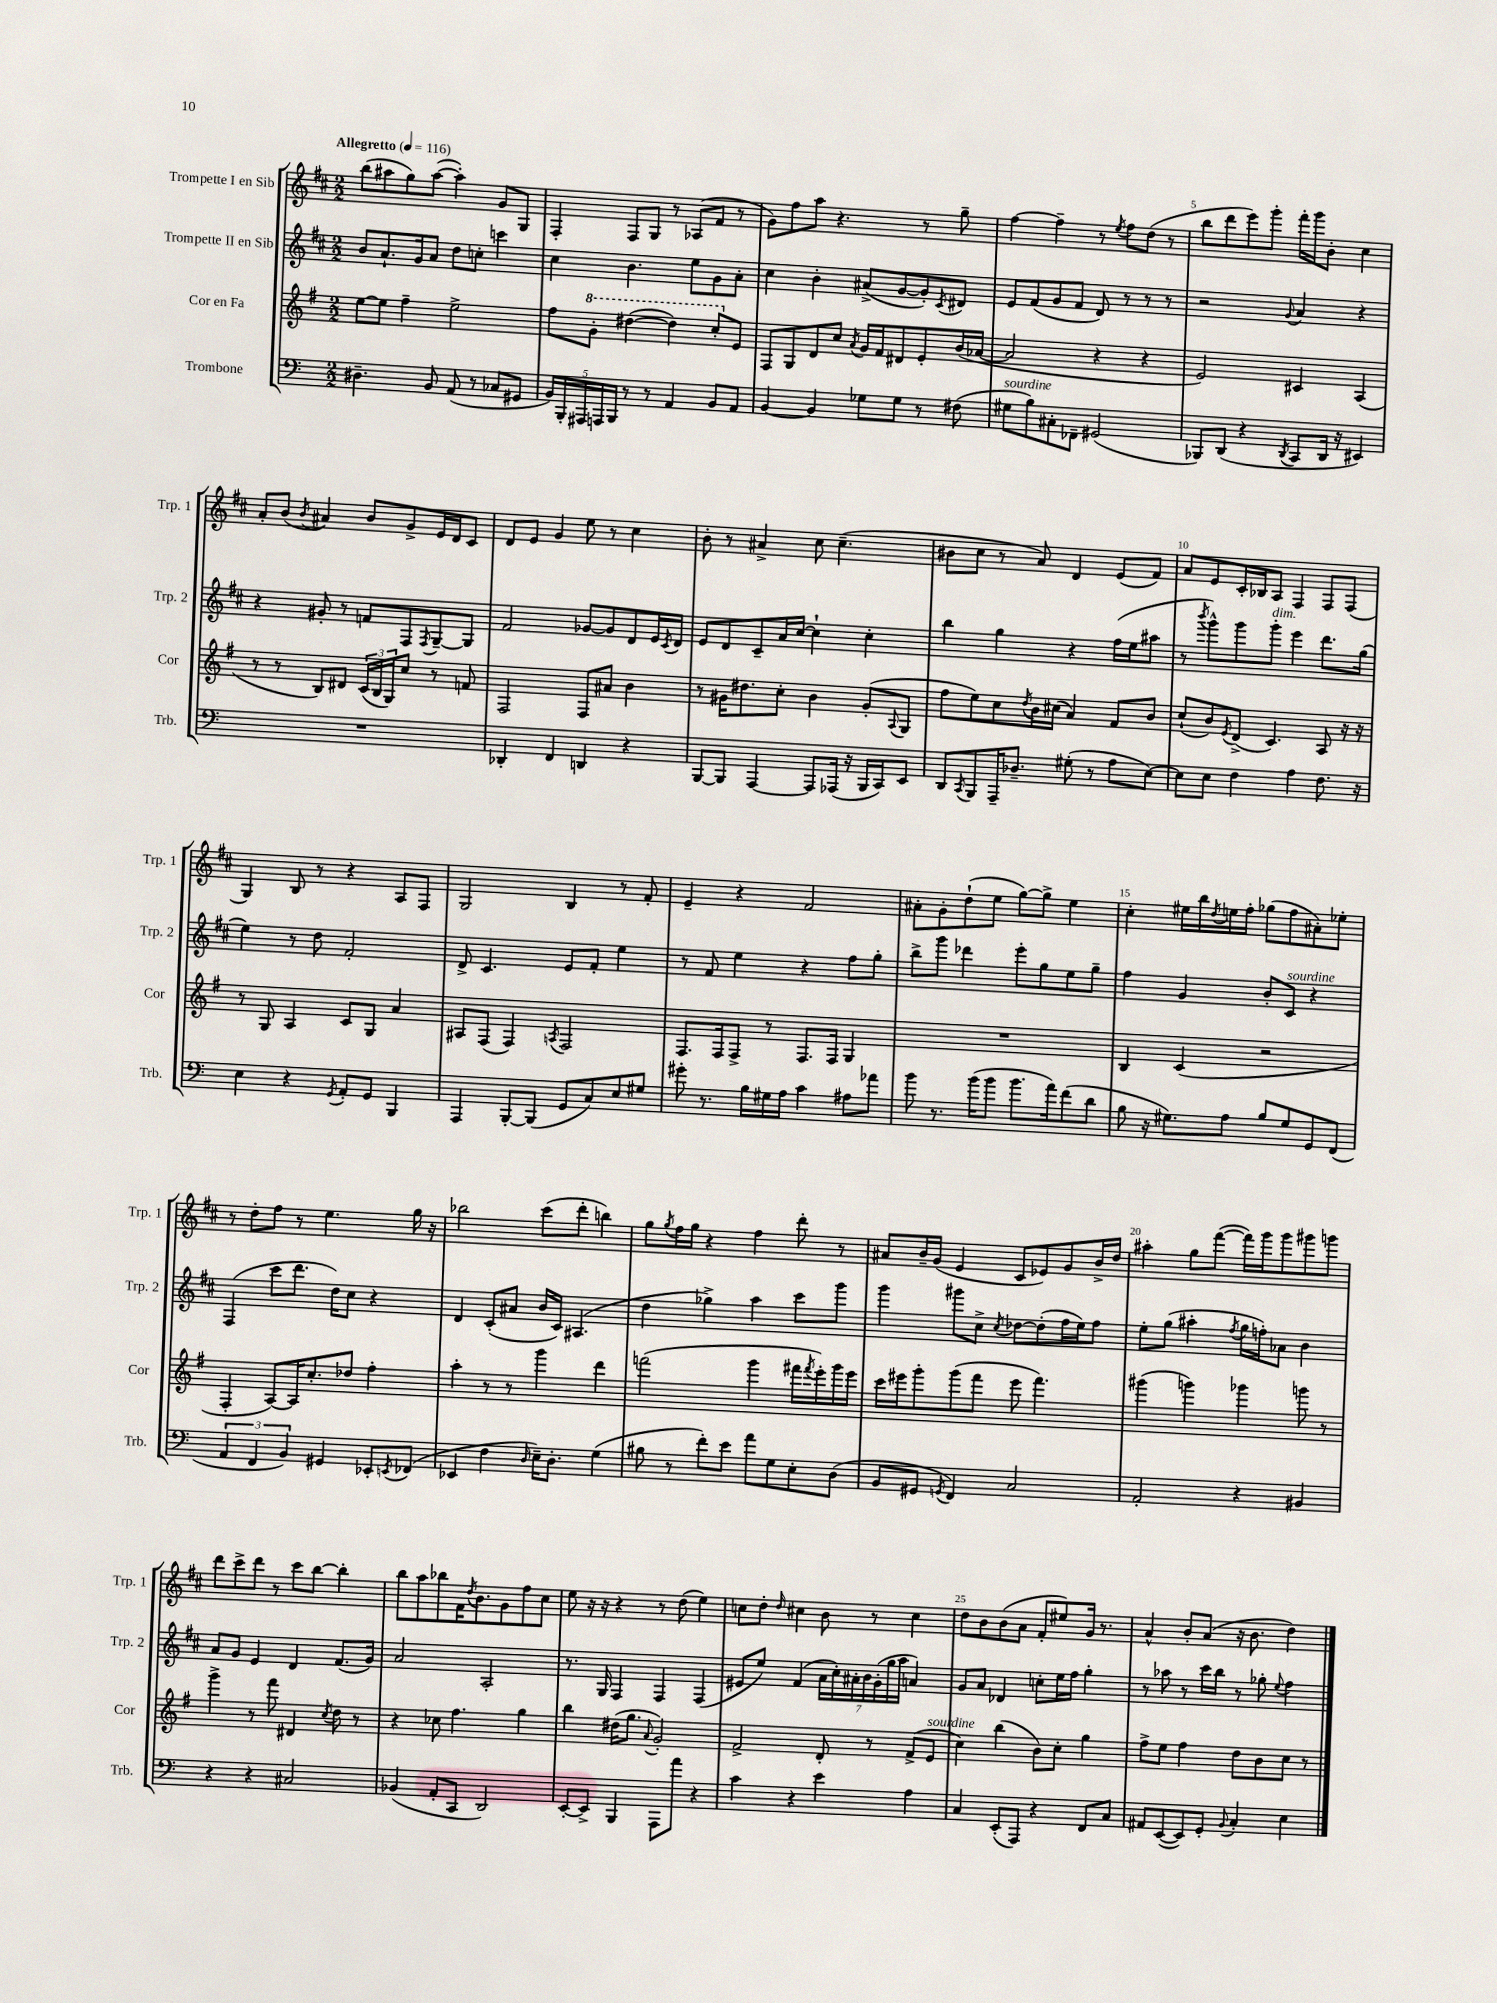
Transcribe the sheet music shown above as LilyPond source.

<<
\new StaffGroup <<
\new Staff = "s0" \with { instrumentName = "Trompette I en Sib" shortInstrumentName = "Trp. 1" } {
    \clef treble \key d \major \numericTimeSignature \time 2/2 \tempo "Allegretto" 4 = 116
    b''8( ais''8 g''8) ais''8~( ais''4-.) g'8 g8 |
    fis4-. fis8 g8 r8 aes8( fis'8 r8 |
    g'8) fis''8 a''8 r4. r8 g''8-- |
    fis''4~ fis''4-- r8 \acciaccatura { e''8 } fis''8 d''8( r8 |
    b''8 d'''8 e'''8) g'''8-. fis'''16-. g'''16 b'8-. cis''4 |
    a'8-. b'8( \acciaccatura { b'8 } ais'4) b'8 g'8-> e'16 d'16 cis'8 |
    d'8 e'8 g'4 e''8 r8 cis''4 |
    b'8-. r8 ais'4-> cis''8 cis''4.--( |
    bis'8 cis''8 r8 a'8) d'4 e'8( fis'8) |
    a'8 e'8 cis'16-. bes16 a8 fis4 fis8 fis8( |
    g4) b8 r8 r4 a8 fis8 |
    g2 b4 r8 fis'8-. |
    e'4-- r4 fis'2 |
    ais'8-. g'8-. d''8-!( e''8 g''8~) g''8-> e''4 |
    cis''4-. eis''16 b''16 \acciaccatura { d''8 } e''16 fis''16-. ges''8( fis''8 ais'8-.) ees''8-. |
    r8 d''8-. fis''8 r8 e''4. g''16 r16 |
    bes''2 cis'''8( d'''8-. b''4) |
    g''8 \acciaccatura { g''8 } fis''16 g''16 r4 fis''4 d'''8-. r8 |
    ais'8 b'16-- g'16( e'4 cis'8 ees'8) g'8 b'16-> d''16 |
    ais''4-. g''8 fis'''8~( fis'''16) g'''16 g'''8 gis'''8 g'''8 |
    d'''8 cis'''8-> d'''8 r8 cis'''8 b''8~ b''4-. |
    b''8 a''8 bes''8 fis'16 \acciaccatura { d''8 } b'8. g'8 fis''8 cis''8 |
    e''8 r16 r16 r4 r8 d''8( e''4) |
    c''8 d''8-. \grace { d''16 } cis''4 b'8 r8 cis''4 |
    d''8 b'8 b'8( a'8 fis'8-. eis''8) g'16 r8. |
    a'4-^ b'8-. a'8( r16 b'8. d''4) \bar "|." |
}
\new Staff = "s1" \with { instrumentName = "Trompette II en Sib" shortInstrumentName = "Trp. 2" } {
    \clef treble \key d \major \numericTimeSignature \time 2/2
    b'8 a'8.-! g'16 a'8 d''8 c''8-. c'''4 |
    cis''4 b'4. e''8 g'8 a'8-. |
    cis''4 b'4-. ais'8->( g'8~ g'8-.) \acciaccatura { cis'8 } dis'8 |
    e'8 fis'8( g'8 fis'8 d'8) r8 r8 r8 |
    r2 \appoggiatura { g'8 } a'4 r4 |
    r4 gis'8-. r8 f'8 fis8 \acciaccatura { fis8 } g8~-- g8 |
    fis'2 ges'8~ ges'8 d'8 e'16 \acciaccatura { cis'8 } d'16 |
    e'8 d'8 cis'8-- a'16 cis''16~ cis''4-! cis''4-. |
    b''4 g''4 r4 fis''16( e''16 ais''8 |
    r8 \acciaccatura { b'''8 } g'''8-^) g'''8 g'''8-.^\markup { \italic "dim." } e'''4 d'''8. g''16( |
    e''4) r8 d''8 fis'2-. |
    d'8-> cis'4. e'8 fis'8-. e''4 |
    r8 fis'8 e''4 r4 fis''8 g''8-. |
    b''8-> g'''8 des'''4 e'''8-. g''8 e''8 g''8-- |
    fis''4 g'4 b'8-. cis'8^\markup { \italic "sourdine" } r4 |
    fis4( cis'''8 d'''8. d''16) cis''8 r4 |
    d'4 cis'8-.( ais'8 b'16 cis'16) ais4.( |
    d''4 ges''4->) a''4 cis'''8 g'''8 |
    g'''4 gis'''8 cis''8-> \acciaccatura { cis''8 } des''8~ des''8-.( fis''16 e''16) fis''8 |
    e''8-. g''8( ais''4-. \acciaccatura { fis''8 } g''16 f''16-.) aes'8 b'4 |
    a'8 g'8 e'4 d'4 fis'8.( g'16) |
    a'2 a2-. |
    r8. g16 fis4 fis4 fis4( |
    eis'8 e''8) fis'4( \tuplet 7/4 { a'16 cis''16-.) ais'16-. b'16 g'16-.( g''16 a''16 } a'4) |
    g'8 a'8 des'4 c''8-. e''16 fis''16 g''4-. |
    r8 aes''8 r8 cis'''16 b''16 r8 ges''8-. \appoggiatura { e''8 } fis''4 \bar "|." |
}
\new Staff = "s2" \with { instrumentName = "Cor en Fa" shortInstrumentName = "Cor" } {
    \clef treble \key g \major \numericTimeSignature \time 2/2
    e''8~ e''8 fis''4-- e''2-> |
    fis''8 \ottava #1 g''8-. dis'''4~( dis'''4) c'''8-. \ottava #0 e'8 |
    fis8 g8 d'8 c''8 \acciaccatura { a'8 } g'16 fis'16 dis'8 e'8-. b'16( aes'16~ |
    aes'2 r4 r4 |
    e'2) cis'4 a4( |
    r8 r8 b8) dis'8 \tuplet 3/2 { c'16( b16 g16) } c''8 r8 f'8 |
    fis2 fis8 ais'8 b'4 |
    r8 gis'16 dis''8. c''8-. b'4 gis'8-.( \appoggiatura { a8 } g8 |
    fis''8 e''8) c''8 \acciaccatura { d''8 } b'16 cis''16( a'4) fis'8 b'8 |
    c''8-!( b'8) \acciaccatura { e'8 } d'8->( c'4.) a8 r16 r16 |
    r8 g8 a4 c'8 g8 a'4 |
    ais8 fis8( fis4) \acciaccatura { a8 } fis2 |
    fis8. fis16 fis8-> r8 fis8. fis16 g4 |
    R1 |
    b4 c'4( r2 |
    fis4-. a8~) a16 c''8.-. des''8 fis''4-. |
    a''4-. r8 r8 g'''4 d'''4 |
    f'''2( g'''4 fis'''16 \acciaccatura { fis'''8 } e'''16-.) g'''16 e'''16 |
    c'''16 eis'''16 g'''8-. g'''8( fis'''8 eis'''8 fis'''4.) |
    gis'''4( g'''4) ges'''4 g'''8 r8 |
    g'''4-> r8 fis'''8 dis'4 \acciaccatura { c''8 } d''8 r8 |
    r4 ces''8 fis''4. g''4 |
    b''4 dis''16( g''8. \appoggiatura { a'8 } g'2-.) |
    fis'2-> d'8-. r8 fis'8->( e'8^\markup { \italic "sourdine" } |
    c''4) b''4( b'8) c''8-. g''4 |
    fis''8-> e''8 fis''4 d''8 b'8 c''8 r8 \bar "|." |
}
\new Staff = "s3" \with { instrumentName = "Trombone" shortInstrumentName = "Trb." } {
    \clef bass \key c \major \numericTimeSignature \time 2/2
    dis4.-- b,8 a,8( r8 ces8 gis,8 |
    \tuplet 5/4 { b,16) b,,16-. ais,,16 a,,16 b,,16 } r8 r8 a,4 b,8 a,8 |
    b,4~ b,4 ges8 ges8 r8 fis8( |
    gis8^\markup { \italic "sourdine" } b8) cis8-. fes,8-- gis,2( |
    bes,,8) d,8( r4 \acciaccatura { d,8 } c,8 d,16 r16 eis,4) |
    R1 |
    des,4-. f,4 d,4 r4 |
    b,,8~ b,,8 a,,4~ a,,8 aes,,16( r16 b,,16 c,16) e,8 |
    d,8 \acciaccatura { c,8 } b,,8 a,,16-- des8.-- gis8-.( r8 a8 e8~) |
    e8 e8 f4 a4 f8. r16 |
    e4 r4 \acciaccatura { g,8 } a,8-. g,8 b,,4 |
    a,,4 b,,8~-. b,,8( g,8 c8) e8 gis8 |
    gis'8-. r8. b16 gis16 a16 c'4 ais8 aes'8 |
    b'8 r8. b'16( b'8 b'8. a'16) f'8( d'8 |
    b8 r16 gis8.) a8 b8 gis8 g,8 f,8( |
    \tuplet 3/2 { a,4 f,4 b,4) } gis,4 ees,8-. \acciaccatura { e,8 } fes,8( |
    ees,4 f4 \grace { d16 } e16--) d8.-. g4( |
    bis8 r8 f'8-.) e'8 a'8 g8 e8-. d8( |
    b,8 gis,8 \acciaccatura { g,8 } f,4) c2 |
    a,2-. r4 bis,4 |
    r4 r4 cis2 |
    bes,4( a,8-. c,8 d,2) |
    e,8~-. e,8-> b,,4 a,,8 a'8 r4 |
    c'4 r4 e'4 a4 |
    c4 e,8-.( a,,8) r4 f,8 c8 |
    ais,8 e,8~( e,8) g,8-. \appoggiatura { b,8 } c4-. e4 \bar "|." |
}
>>
>>
\layout { \context { \Score \override BarNumber.break-visibility = ##(#f #t #t) barNumberVisibility = #(every-nth-bar-number-visible 5) } }
